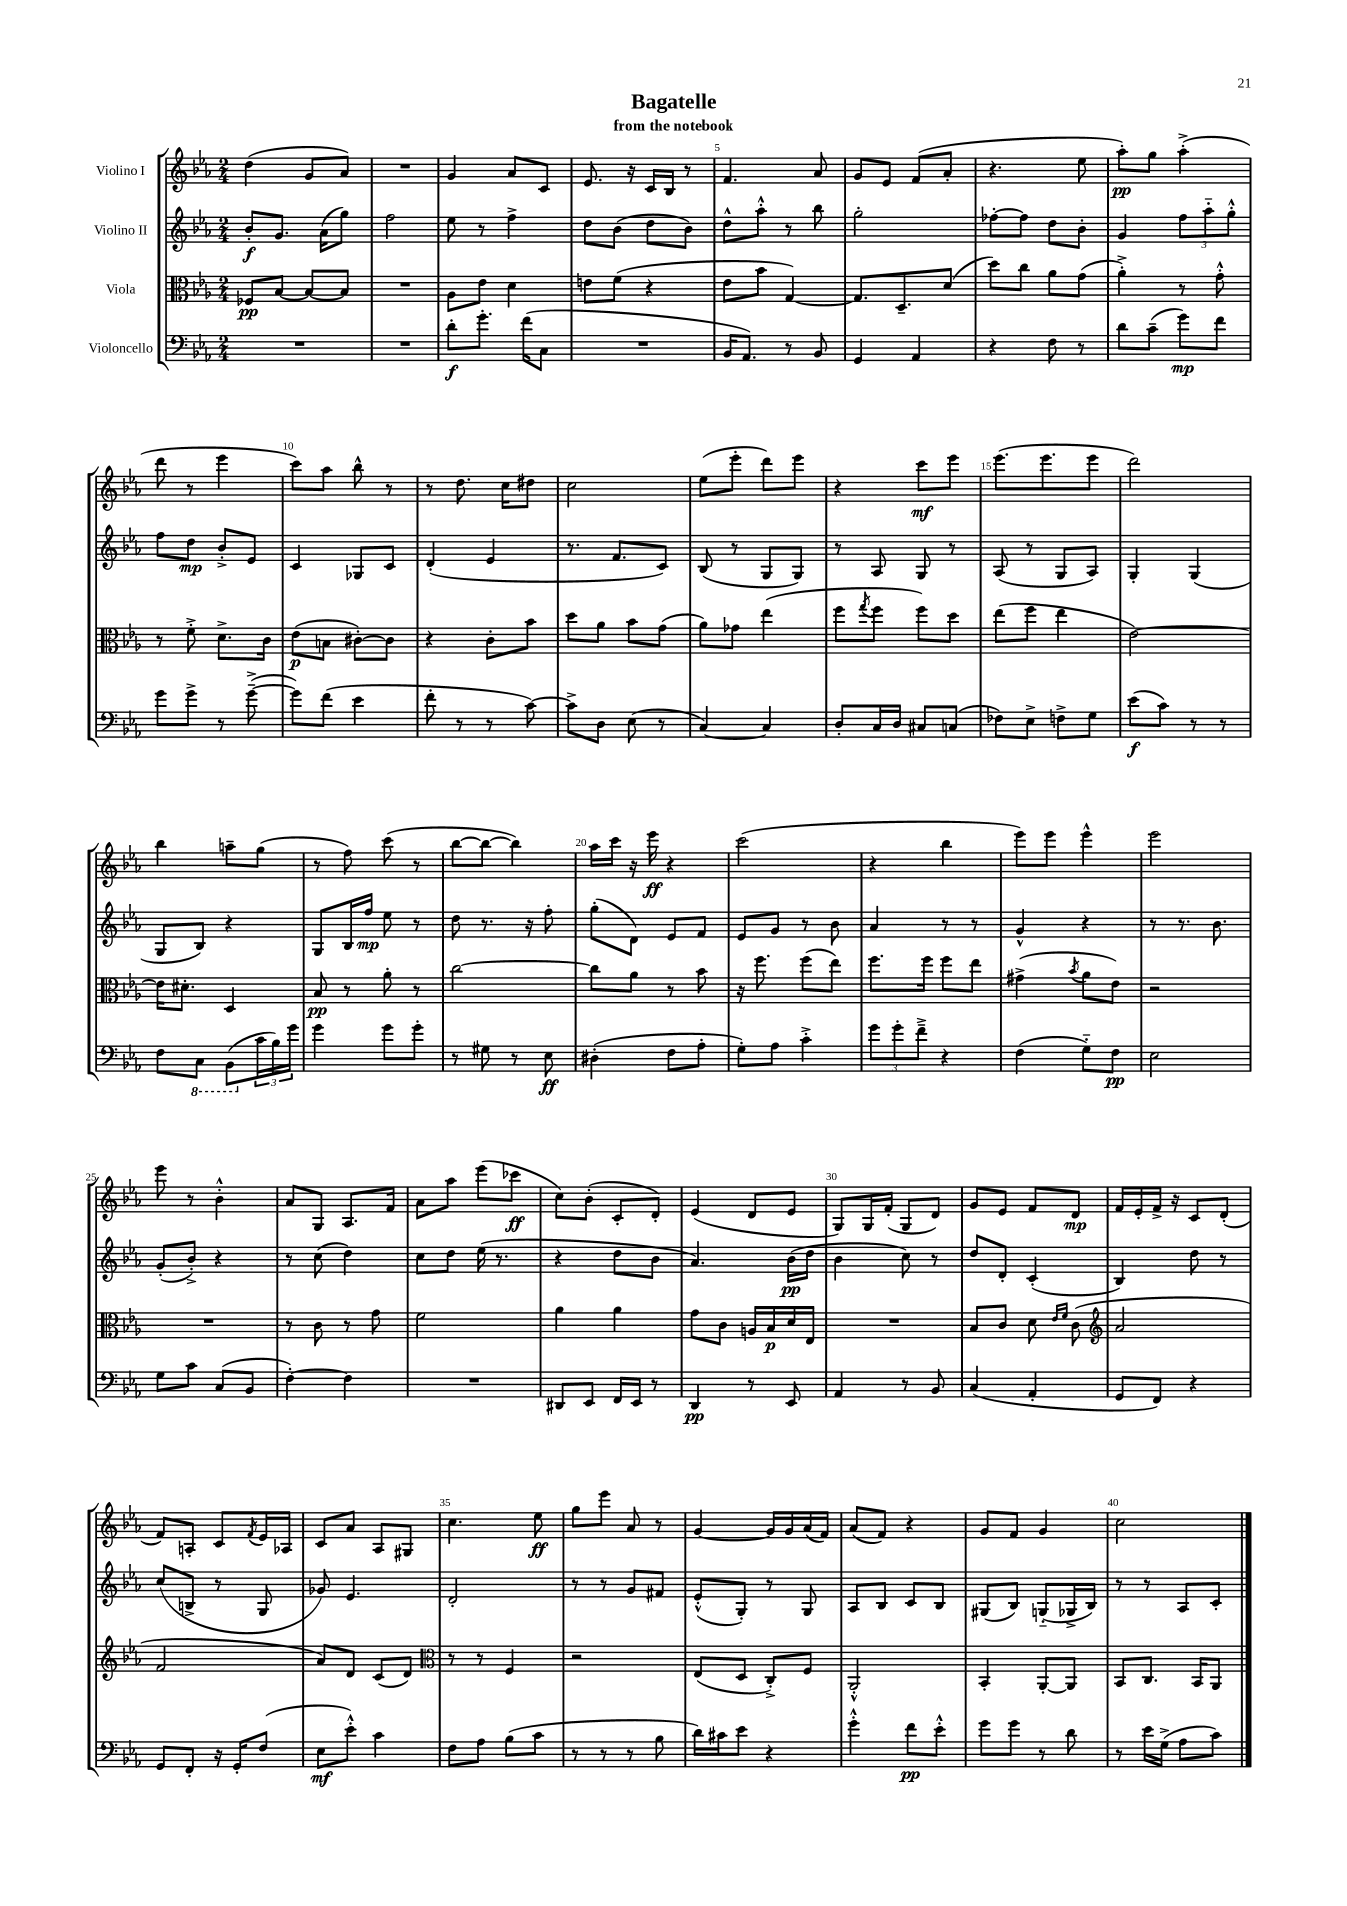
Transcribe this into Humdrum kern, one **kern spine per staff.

**kern	**kern	**kern	**kern
*staff4	*staff3	*staff2	*staff1
*clefF4	*clefC3	*clefG2	*clefG2
*k[b-e-a-]	*k[b-e-a-]	*k[b-e-a-]	*k[b-e-a-]
*M2/4	*M2/4	*M2/4	*M2/4
2r	8F-	8b-'	(4dd
.	[8B-	8.g	.
.	8B-_	.	8g
.	.	(16a-	.
.	8B-]	8gg)	8a-)
=	=	=	=
2r	2r	2ff	2r
=	=	=	=
8d'	8A-	8ee-	4g
8.g'	8e-	8r	.
.	4d	4ff^	8a-
(16f	.	.	.
8C	.	.	8c
=	=	=	=
2r	8e	8dd	8.e-
.	(8f	(8b-	.
.	.	.	16r
.	4r	8dd	16c
.	.	.	16B-
.	.	8b-)	8r
=	=	=	=
16BB-	8e-	8dd^^	4.f
8.AA-)	.	.	.
.	8b-	8aa-'^^	.
8r	[4G)	8r	.
8BB-	.	8bb-	8a-
=	=	=	=
4GG	8.G]	2gg'	8g
.	.	.	8e-
.	8.D~	.	.
4AA-	.	.	(8f
.	(8d	.	8a-'
=	=	=	=
4r	8dd)	[8ff-'	4.r
.	8cc	8ff-]	.
8F	8a-	8dd	.
8r	(8g	8b-'	8ee-
=	=	=	=
8d	4a-'^)	4g	8aa-')
(8c~	.	.	8gg
8g)	8r	12ff	(4aa-'^
.	.	12aa-'~	.
8f	8g'^^	.	.
.	.	12gg'^^	.
=	=	=	=
8g	8r	8ff	8ddd
8g^	8f'^	8dd	8r
8r	8.d^	8b-'^	4eee-
([8g~^	.	8e-	.
.	16c	.	.
=	=	=	=
8g])	(8e-	4c	8ccc)
(8f	8B	.	8aa-
4e-	[8c#')	8G-	8bb-^^
.	8c#]	8c	8r
=	=	=	=
8f'	4r	(4d'	8r
8r	.	.	8.dd
8r	8c'	4e-	.
.	.	.	16cc
[8c)	8b-	.	8dd#
=	=	=	=
8c^]	8dd	8.r	2cc
8D	8a-	.	.
.	.	8.f	.
(8E-	8b-	.	.
8r	(8g	8c)	.
=	=	=	=
[4C)	8a-)	(8B-	(8ee-
.	8g-	8r	8eee-'
4C]	(4ee-	8G	8ddd)
.	.	8G)	8eee-
=	=	=	=
8D'	8ff	8r	4r
.	8qgg	.	.
16C	8ff	8A-	.
16D	.	.	.
8C#	8ff)	8G	8ccc
(8C	8dd	8r	8eee-
=	=	=	=
8F-)	(8ee-	(8A-	(8.eee-
8E-^	8ff	8r	.
.	.	.	8.eee-
8F^	4ee-	8G	.
8G	.	8A-)	8eee-
=	=	=	=
(8e-	[2e-)	4G'	2ddd)
8c)	.	.	.
8r	.	(4G	.
8r	.	.	.
=	=	=	=
8F	16e-]	8G	4bb-
.	8.d#'	.	.
8CC	.	8B-)	.
(8BBB-	4D	4r	8aa~
24c	.	.	(8gg
24B-)	.	.	.
24g	.	.	.
=	=	=	=
4g	8B-	8G	8r
.	8r	16B-	8ff)
.	.	16ff	.
8g	8a-'	8ee-	(8ccc
8g'	8r	8r	8r
=	=	=	=
8r	[2cc	8dd	[8bb-
8G#	.	8.r	8bb-_
8r	.	.	4bb-])
.	.	16r	.
8E-	.	8ff'	.
=	=	=	=
(4D#'	8cc]	(8gg'	16aa-
.	.	.	16ccc
.	8a-	8d)	16r
.	.	.	16eee-
8F	8r	8e-	4r
8A-'	8b-	8f	.
=	=	=	=
8G')	16r	8e-	(2ccc
.	8.ff	.	.
8A-	.	8g	.
4c'^	(8ff	8r	.
.	8ee-)	8b-	.
=	=	=	=
12g	8.ff	4a-	4r
12g'	.	.	.
12f~^	.	.	.
.	16ff	.	.
4r	8ff	8r	4bb-
.	8ee-	8r	.
=	=	=	=
(4F	(4g#^	4g^^	8eee-)
.	.	.	8eee-
.	8qb-	.	.
8G'~)	8a-	4r	4eee-^^
8F	8e-)	.	.
=	=	=	=
2E-	2r	8r	2eee-
.	.	8.r	.
.	.	8.b-	.
=	=	=	=
8G	2r	(8g'	8eee-
8c	.	8b-'^)	8r
(8C	.	4r	4b-'^^
8BB-	.	.	.
=	=	=	=
[4F')	8r	8r	8a-
.	8c	(8cc	8G
4F]	8r	4dd)	8.A-
.	8g	.	.
.	.	.	16f
=	=	=	=
2r	2f	8cc	8a-
.	.	8dd	8aa-
.	.	(16ee-	(8eee-
.	.	8.r	.
.	.	.	8ccc-
=	=	=	=
8DD#	4a-	4r	8cc)
8EE-	.	.	(8b-'
16FF	4a-	8dd	8c'
16EE-	.	.	.
8r	.	8b-	8d')
=	=	=	=
4DD	8g	4.a-)	(4e-
.	8c	.	.
8r	16A	.	8d
.	16B-	.	.
8EE-	16d	(16b-	8e-
.	16E-	16dd	.
=	=	=	=
4AA-	2r	4b-	8G)
.	.	.	16G
.	.	.	(16f'
8r	.	8cc)	8G
8BB-	.	8r	8d)
=	=	=	=
(4C	8B-	8dd	8g
.	8c	8d'	8e-
4AA-'	8d	(4c'	8f
.	16qqe-	.	.
.	16qqf	.	.
.	(8c	.	8d
=	=	=	=
*	*clefG2	*	*
8GG	2a-	4B-)	16f
.	.	.	16e-'
8FF)	.	.	16f^
.	.	.	16r
4r	.	8dd	8c
.	.	8r	(8d'
=	=	=	=
8GG	2f	(8cc	8f)
8FF'	.	8B^	8A'
16r	.	8r	8c
16GG'	.	.	.
.	.	.	8qf
(8F	.	8G	16e-
.	.	.	16A-
=	=	=	=
8E-	8a-)	8g-)	8c
8e-'^^)	8d	4.e-	8a-
4c	(8c	.	8A-
.	8d)	.	8G#
=	=	=	=
*	*clefC3	*	*
8F	8r	2d'	4.cc
8A-	8r	.	.
(8B-	4F	.	.
8c	.	.	8ee-
=	=	=	=
8r	2r	8r	8gg
8r	.	8r	8eee-
8r	.	8g	8a-
8B-	.	8f#	8r
=	=	=	=
16d)	(8E-	(8e-'^^	[4g
16c#	.	.	.
8e-	8D	8G')	.
4r	8C'^)	8r	16g]
.	.	.	16g
.	8F	8G	(16a-
.	.	.	16f)
=	=	=	=
4g'^^	2AA-'^^	8A-	(8a-
.	.	8B-	8f)
8f	.	8c	4r
8e-'^^	.	8B-	.
=	=	=	=
8g	4BB-'	(8G#	8g
8g	.	8B-)	8f
8r	[8AA-'	(8G'~	4g
8d	8AA-]	16G-^	.
.	.	16B-)	.
=	=	=	=
8r	8BB-	8r	2cc
16e-	8.C	8r	.
(16G^	.	.	.
8A-	.	8A-	.
.	16BB-	.	.
8c)	8AA-	8c'	.
==	==	==	==
*-	*-	*-	*-
